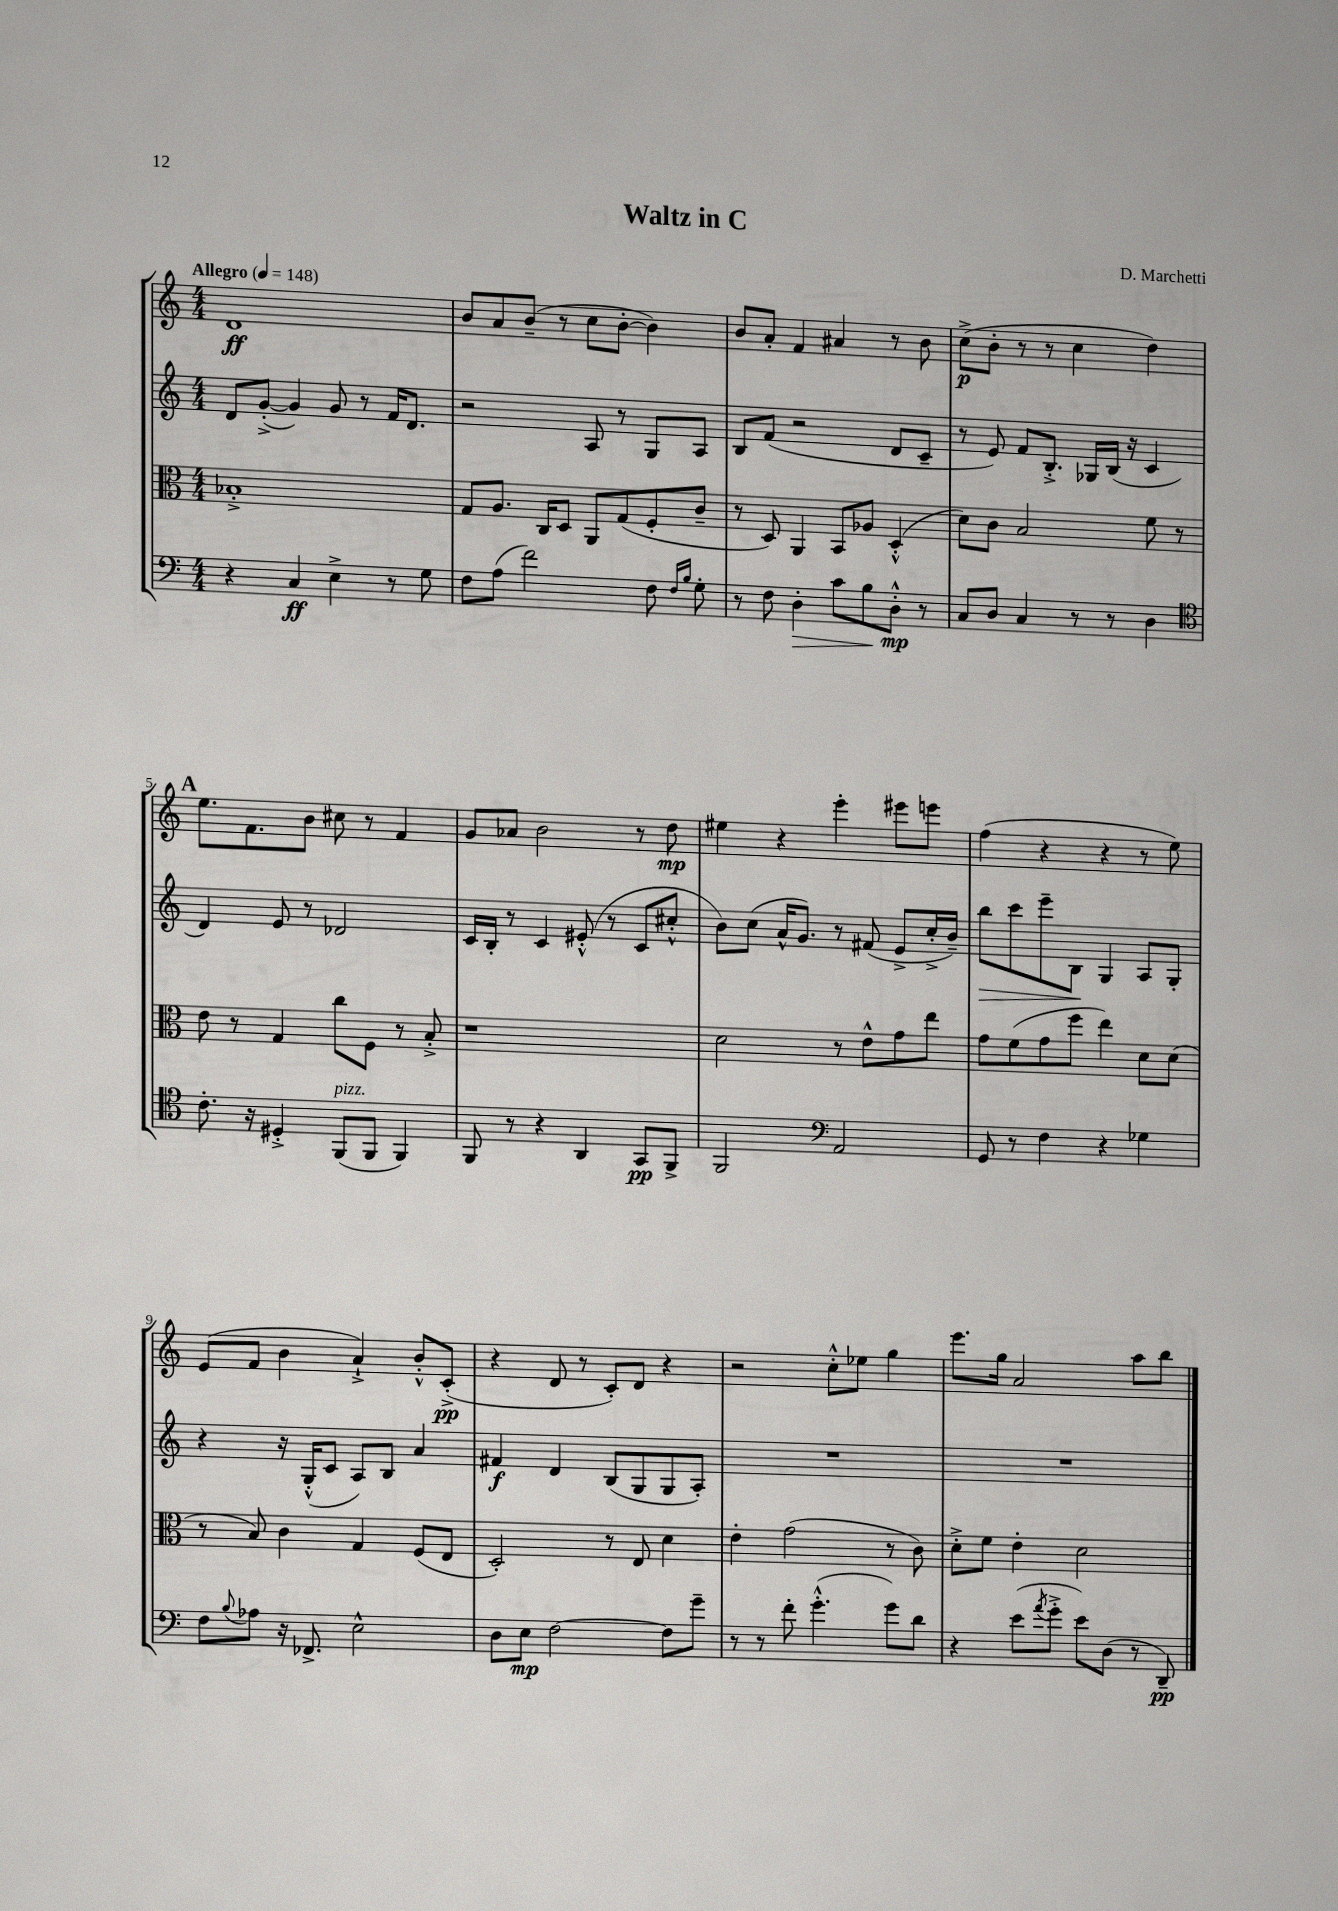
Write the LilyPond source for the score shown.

\header { title = "Waltz in C" composer = "D. Marchetti" }
<<
\new StaffGroup <<
\new Staff = "s0" {
    \clef treble \key c \major \numericTimeSignature \time 4/4 \tempo "Allegro" 4 = 148
    d'1\ff |
    b'8 a'8 b'8--( r8 c''8 b'8~-. b'4) |
    b'8 a'8-. f'4 ais'4 r8 b'8 |
    c''8->\p( b'8-. r8 r8 c''4 d''4) |
    \mark \markup { \bold "A" } e''8. f'8. b'8 cis''8 r8 f'4 |
    g'8 aes'8 b'2 r8 d''8\mp |
    eis''4 r4 e'''4-. eis'''8 e'''8 |
    f''4( r4 r4 r8 e''8) |
    e'8( f'8 b'4 a'4-!->) b'8-.-^ c'8-.->\pp( |
    r4 d'8 r8 c'8-.) d'8 r4 |
    r2 c''8-.-^ ees''8 g''4 |
    e'''8. g''16 a'2 a''8 b''8 \bar "|." |
}
\new Staff = "s1" {
    \clef treble \key c \major \numericTimeSignature \time 4/4
    d'8 g'8~-.->( g'4) g'8 r8 f'16 d'8. |
    r2 a8 r8 g8 a8 |
    b8 f'8( r2 d'8 c'8-- |
    r8 e'8) f'8 b8.-.-> ges16 b16( r16 c'4 |
    \mark \markup { \bold "A" } d'4) e'8 r8 des'2 |
    c'16 b16-. r8 c'4 eis'8-.-^( r8 c'8 cis''8-.-^ |
    b'8) c''8( a'16-^ g'8.) r8 fis'8( e'8-> c''16-.-> b'16--) |
    b''8\> c'''8 e'''8-- b8\! g4 a8 g8-. |
    r4 r16 g16-.-^( c'8 a8) b8 a'4 |
    fis'4\f d'4 b8( g8 g8 a8-.) |
    R1 |
    R1 \bar "|." |
}
\new Staff = "s2" {
    \clef alto \key c \major \numericTimeSignature \time 4/4
    bes1-.-> |
    g8 a8. c16 d8 a,8 g8( f8-. c'8-- |
    r8 d8) a,4 b,8 aes8 d4-.-^( |
    d'8) c'8 b2 f'8 r8 |
    \mark \markup { \bold "A" } e'8 r8 g4 c''8 f8 r8 b8-.-> |
    r1 |
    d'2 r8 e'8-^ g'8 e''8 |
    g'8 f'8( g'8 f''8 e''4) d'8 d'8( |
    r8 b8) c'4 g4 f8( e8 |
    d2-.) r8 e8 d'4 |
    e'4-. g'2( r8 c'8) |
    d'8-.-> f'8 e'4-. d'2 \bar "|." |
}
\new Staff = "s3" {
    \clef bass \key c \major \numericTimeSignature \time 4/4
    r4 c4\ff e4-> r8 g8 |
    f8 a8( f'2) f8 \grace { f16 b16 } g8-. |
    r8 f8 d4-.\> c'8 b8\! d8-.-^\mp r8 |
    c8 d8 c4 r8 r8 d4 |
    \mark \markup { \bold "A" } \clef tenor c'8.-. r16 dis4-.-> f,8^\markup { \italic "pizz." }( f,8 f,4) |
    f,8 r8 r4 a,4 g,8\pp f,8-> |
    f,2 \clef bass a,2 |
    g,8 r8 f4 r4 ges4 |
    f8 \appoggiatura { b8 } aes8 r16 fes,8.-> e2-^ |
    d8 e8\mp f2~ f8 g'8-- |
    r8 r8 f'8-. g'4.-.-^( g'8) d'8 |
    r4 e'8( \acciaccatura { a'8 } g'8-.-> e'8) d8( r8 d,8--\pp) \bar "|." |
}
>>
>>
